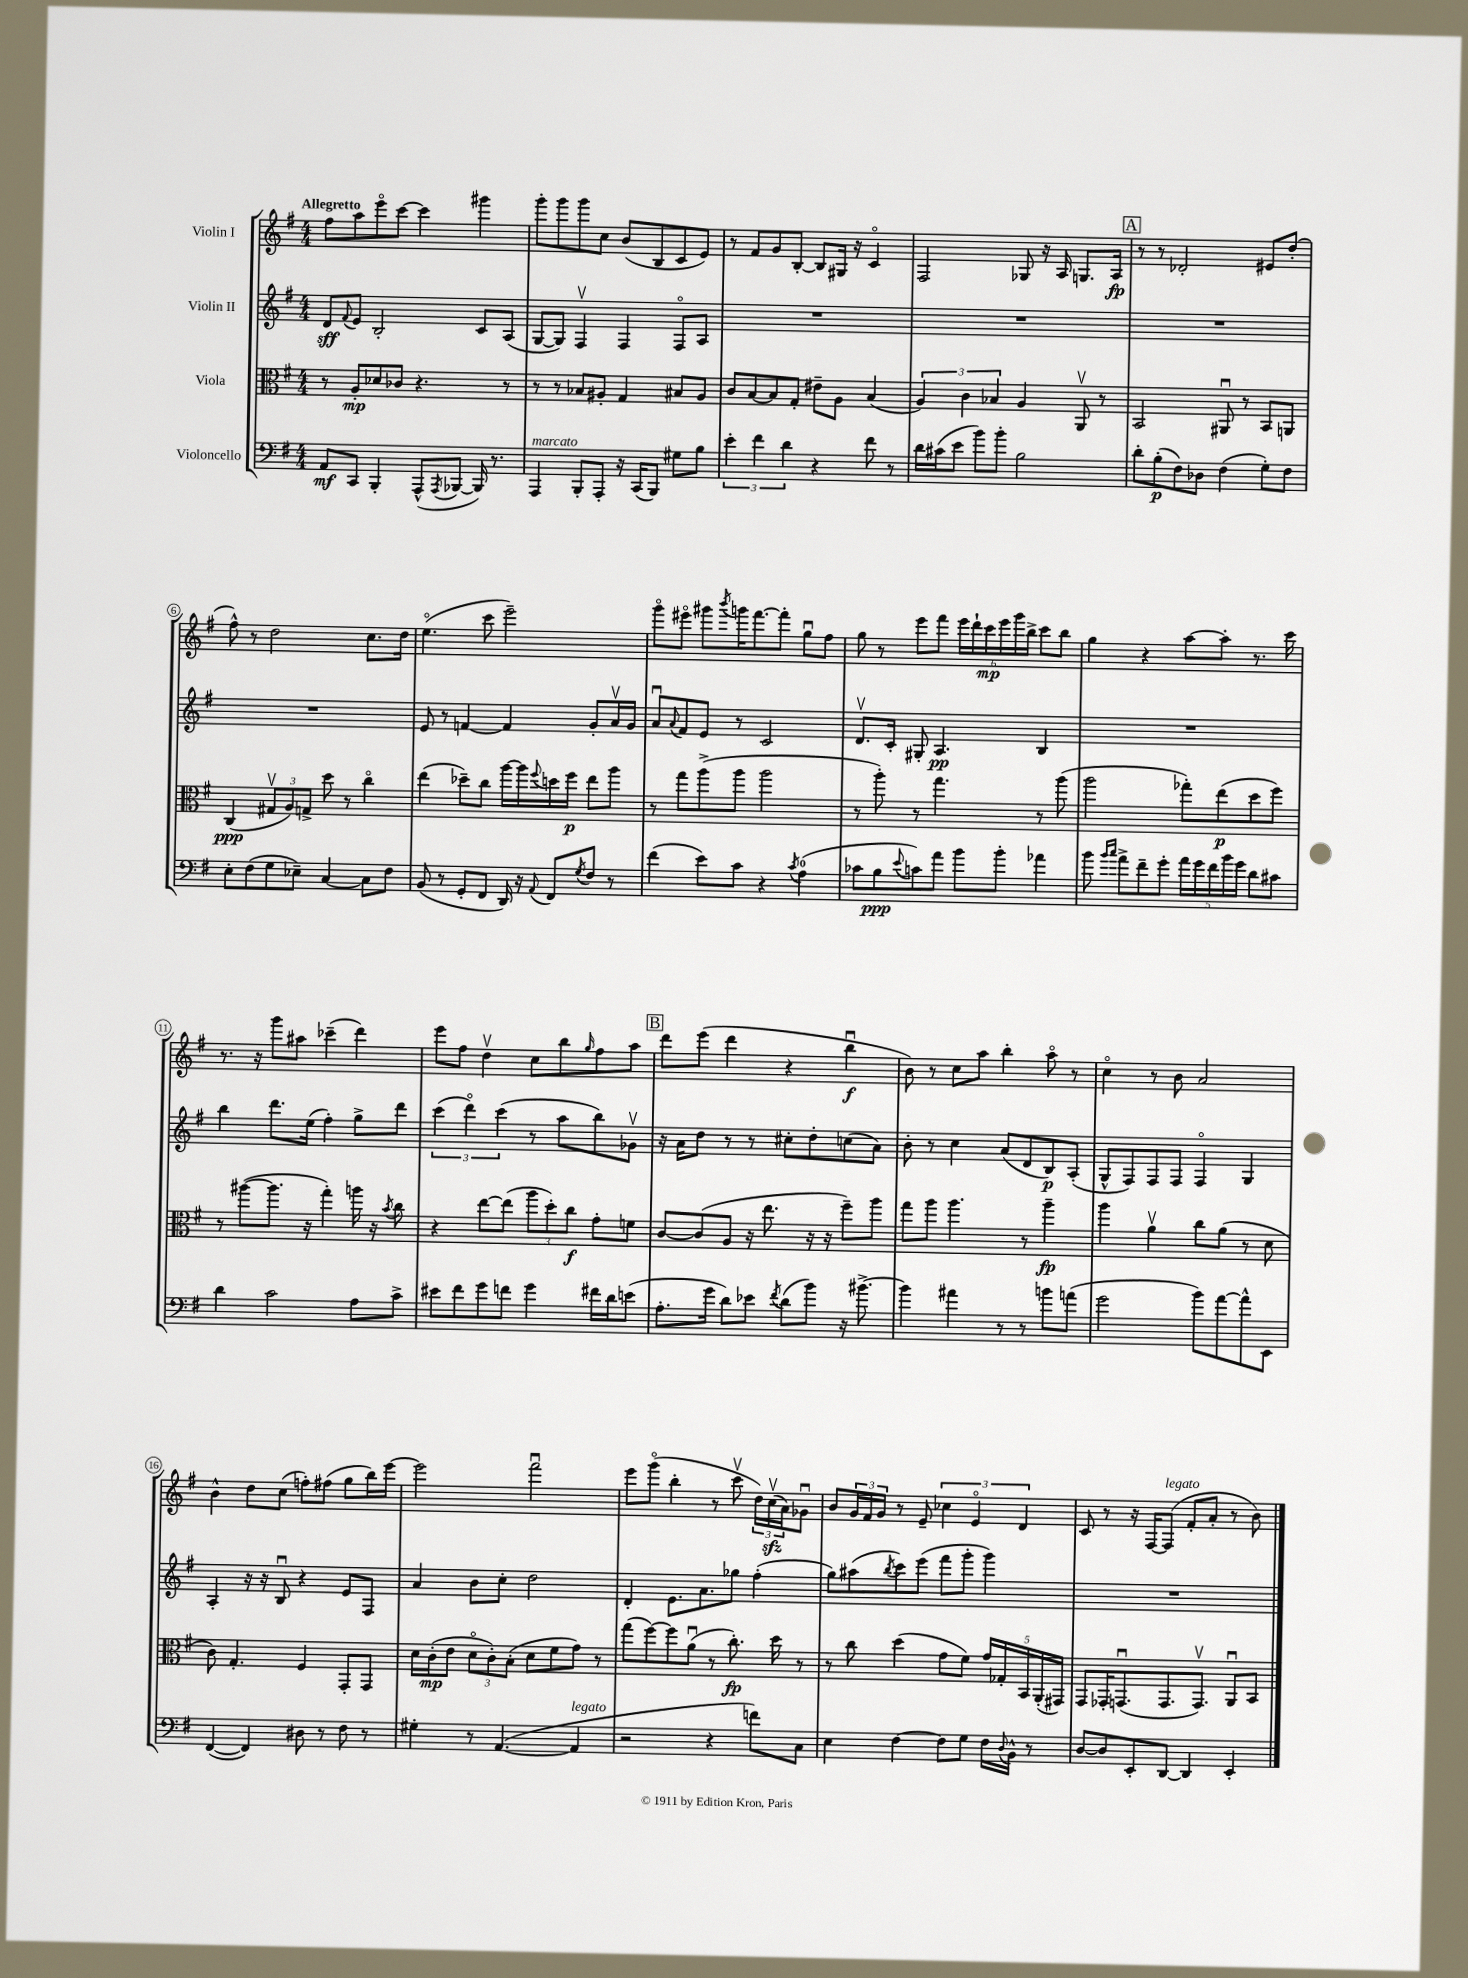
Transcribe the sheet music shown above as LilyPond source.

<<
\new StaffGroup <<
\new Staff = "s0" \with { instrumentName = "Violin I" } {
    \clef treble \key g \major \numericTimeSignature \time 4/4 \tempo "Allegretto"
    fis''8 a''8 e'''8\flageolet c'''8~ c'''4 gis'''4 |
    g'''8-. g'''8 g'''8 c''8 b'8( b8 c'8 e'8) |
    r8 fis'8 g'8 b8~-. b8 gis16 r16 c'4\flageolet |
    fis2 ges8 r16 a16 g8. a16\fp |
    \mark \markup { \box "A" } r8 r8 des'2-. eis'8 d''8-.( |
    fis''8-^) r8 d''2 c''8. d''16 |
    e''4.\flageolet( c'''8 e'''2--) |
    g'''8\flageolet eis'''8\flageolet gis'''8 \acciaccatura { b'''8 } g'''16 fis'''8.~ fis'''8-. g''8\downbow fis''8 |
    g''8 r8 e'''8 fis'''8 \tuplet 6/4 { e'''16 d'''16-! c'''16\mp e'''16 g'''16 b''16-> } c'''8 b''8 |
    g''4 r4 a''8~ a''8-. r8. c'''16 |
    r8. r16 g'''8 ais''8 ces'''4--( d'''4) |
    e'''8 fis''8 d''4\upbow c''8 b''8 \grace { g''16 } fis''8 a''8 |
    \mark \markup { \box "B" } d'''8 e'''8( d'''4 r4 b''4\downbow\f |
    b'8) r8 c''8 a''8 b''4-. a''8\flageolet r8 |
    c''4\flageolet r8 b'8 a'2 |
    b'4-^ d''8 c''8( f''8-.) fis''8( g''8 b''16) e'''16~ |
    e'''2 fis'''2\downbow |
    e'''8 g'''8\flageolet( b''4-. r8 c'''8\upbow \tuplet 3/2 { d''16) c''16\upbow\sfz( a'16) } ges'8\downbow |
    b'8 \tuplet 3/2 { g'16 fis'16 g'16 } r8 e'8-- \tuplet 3/2 { ces''4 e'4\flageolet d'4 } |
    c'8 r8 r16 fis16~ fis8^\markup { \italic "legato" }( fis'8-. a'8-. r8 b'8) \bar "|." |
}
\new Staff = "s1" \with { instrumentName = "Violin II" } {
    \clef treble \key g \major \numericTimeSignature \time 4/4
    d'8\sff \appoggiatura { fis'8 } e'8 b2-. c'8 a8( |
    g8~ g8) fis4\upbow fis4 fis8\flageolet a8 |
    R1 |
    R1 |
    \mark \markup { \box "A" } R1 |
    R1 |
    e'8 r8 f'4~ f'4 g'8-. a'16\upbow g'16 |
    a'8\downbow \appoggiatura { a'8 } fis'8 e'8 r8 c'2 |
    d'8.\upbow c'16-. gis8-. a4.\pp b4 |
    R1 |
    b''4 d'''8. e''16( fis''4-.) g''8-> d'''8 |
    \tuplet 3/2 { c'''4( d'''4\flageolet) c'''4( } r8 a''8 b''8) ges'8\upbow |
    \mark \markup { \box "B" } r16 a'16 d''8 r8 r8 cis''8-. d''8-. c''8( a'8) |
    b'8-. r8 c''4 a'8( d'8 b8\p) a8-.( |
    g8-^ fis8) fis8 fis8 fis4\flageolet g4 |
    a4-. r16 r16 b8\downbow r4 e'8 fis8 |
    a'4 b'8 c''8-. d''2 |
    d'4-. e'8. a'8. ges''8 fis''4-.( |
    g''8) ais''8( \acciaccatura { b''8 } c'''8) e'''8( fis'''8 g'''8-. g'''4) |
    R1 \bar "|." |
}
\new Staff = "s2" \with { instrumentName = "Viola" } {
    \clef alto \key g \major \numericTimeSignature \time 4/4
    r8 a8-.\mp des'8 ces'8 r4. r8 |
    r8 r8 bes8 ais8-. g4 bis8 ais8 |
    c'8 b8~ b8 g8-. eis'8-- a8 b4( |
    \tuplet 3/2 { a4) c'4 bes4 } a4 a,8\upbow r8 |
    \mark \markup { \box "A" } b,2 ais,8\downbow r8 b,8 a,8 |
    c4\ppp( \tuplet 3/2 { gis8\upbow a8) g8-> } d''8 r8 c''4\flageolet |
    e''4( des''8--) c''8 a''16~ a''16 \appoggiatura { fis''8 } d''16 fis''16\p e''8 a''8 |
    r8 g''8 a''8->( a''8 a''2 |
    r8 a''8-.) r8 g''4. r8 a''8( |
    a''2 ges''8-.) e''8\p( d''8 fis''8) |
    r8 ais''8~( ais''8. r16 g''4-.) a''16 r16 \acciaccatura { b'8 } c''8 |
    r4 e''8~ e''8( \tuplet 3/2 { a''8 d''8-.) c''8\f } g'8-. f'8 |
    \mark \markup { \box "B" } c'8~ c'8( a8 r16 e''8. r16 r16 fis''8--) a''8 |
    g''8 a''8 a''4. r8 a''4--\fp |
    a''4 a'4\upbow c''8 a'8( r8 d'8 |
    c'8) g4.-. fis4 g,8-. g,8 |
    d'16 c'16-.\mp( e'8 \tuplet 3/2 { d'8\flageolet c'8-.) b8-.( } d'8 fis'8 g'8) r8 |
    g''8( fis''8~) fis''8 a'8\downbow( r8 c''8.-.\fp) d''16 r8 |
    r8 c''8 d''4( g'8 fis'8) \tuplet 5/4 { g'16 ges16-. b,16 a,16-.( gis,16) } |
    g,8 ges,16-. g,8.\downbow( g,8. g,8.\upbow) a,8\downbow b,8 \bar "|." |
}
\new Staff = "s3" \with { instrumentName = "Violoncello" } {
    \clef bass \key g \major \numericTimeSignature \time 4/4
    a,8\mf c,8 b,,4-. a,,8-^( \acciaccatura { a,,8 } bes,,8~ bes,,16) r8. |
    a,,4^\markup { \italic "marcato" } b,,8-. a,,8-. r16 c,16( b,,8) gis8 b8 |
    \tuplet 3/2 { e'4-. fis'4 d'4 } r4 fis'8 r8 |
    d'16 cis'16( e'8 b'8) b'8-. b2 |
    \mark \markup { \box "A" } d'8-. b8-.\p( fis8) des8 fis4( g8-.) fis8 |
    e8-. fis8( g8 ees8--) c4~ c8 fis8 |
    b,8( r8 g,8-. fis,8 d,16) r16 \appoggiatura { a,8 } fis,8 \acciaccatura { g8 } fis8 r8 |
    fis'4( e'8) c'8 r4 \acciaccatura { c'8 } a4-0( |
    ces'8 b8\ppp \appoggiatura { e'8 } c'8) a'8 b'8 b'8-. aes'4 |
    b'8 \grace { b'16 c''16 } a'8-> fis'8-- g'8-. \tuplet 5/4 { a'16 g'16 fis'16 b'16 g'16 } d'8 cis'8 |
    d'4 c'2 a8 c'8-> |
    eis'8 fis'8 g'8 f'8 g'4 fis'16 d'16 e'8( |
    \mark \markup { \box "B" } a8.-. g'16 d'8) ees'8 \acciaccatura { fis'8 } d'8( b'8) r16 bis'8.~-> |
    bis'4 ais'4 r8 r8 b'8 a'8( |
    g'2 b'8) a'8~ a'8-^ e,8 |
    fis,4~( fis,4) dis8 r8 fis8 r8 |
    gis4-. r8 a,4.~( a,4^\markup { \italic "legato" } |
    r2 r4 f'8) c8 |
    e4 fis4~ fis8 g8 fis16 \appoggiatura { d8 } b,16-^ r8 |
    d8~ d8 e,8-. d,8~ d,4 e,4-. \bar "|." |
}
>>
>>
\layout { \context { \Score \override BarNumber.stencil = #(make-stencil-circler 0.1 0.3 ly:text-interface::print) } }
